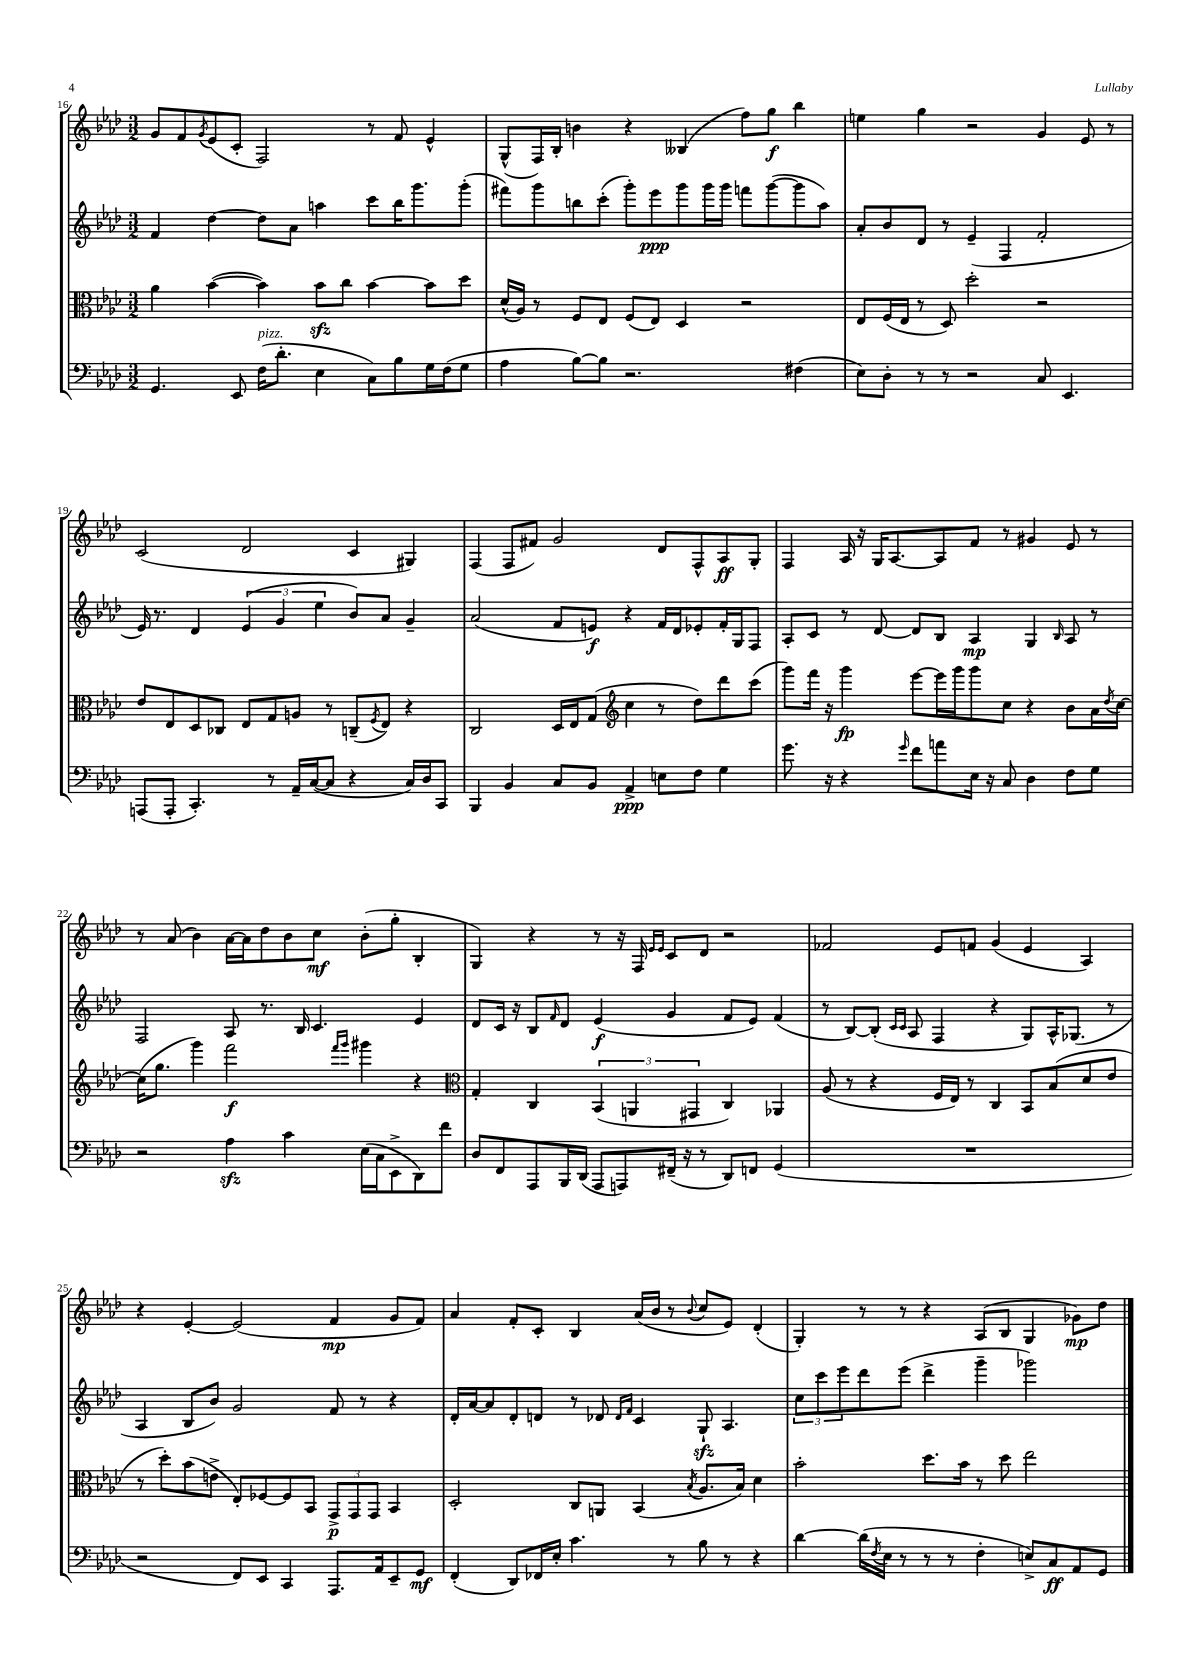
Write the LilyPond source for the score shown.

<<
\new StaffGroup <<
\new Staff = "s0" {
    \clef treble \key aes \major \numericTimeSignature \time 3/2
    g'8 f'8 \acciaccatura { g'8 } ees'8( c'8-. f2) r8 f'8 ees'4-^ |
    g8-^( f16) bes16-. b'4 r4 beses4( f''8) g''8\f bes''4 |
    e''4 g''4 r2 g'4 ees'8 r8 |
    c'2( des'2 c'4 gis4) |
    f4( f8 fis'8) g'2 des'8 f8-^ aes8\ff g8-. |
    f4 aes16 r16 g16 aes8.~ aes8 f'8 r8 gis'4 ees'8 r8 |
    r8 aes'8( bes'4) aes'16~ aes'16 des''8 bes'8 c''8\mf bes'8-.( g''8-. bes4-. |
    g4) r4 r8 r16 f16 \grace { ees'16 ees'16 } c'8 des'8 r2 |
    fes'2 ees'8 f'8 g'4( ees'4 aes4) |
    r4 ees'4~-. ees'2( f'4\mp g'8 f'8) |
    aes'4 f'8-. c'8-. bes4 aes'16( bes'16 r8 \appoggiatura { bes'8 } c''8 ees'8) des'4-.( |
    g4-.) r8 r8 r4 aes8( bes8 g4 ges'8\mp) des''8 \bar "|." |
}
\new Staff = "s1" {
    \clef treble \key aes \major \numericTimeSignature \time 3/2
    f'4 des''4~ des''8 aes'8 a''4 c'''8 bes''16 g'''8. g'''8-.( |
    fis'''8) g'''8 b''8 c'''8-.( g'''8-.) ees'''8\ppp g'''8 g'''16 g'''16 f'''8 g'''8~( g'''8 aes''8) |
    aes'8-. bes'8 des'8 r8 ees'4--( f4 f'2-. |
    ees'16) r8. des'4 \tuplet 3/2 { ees'4( g'4 ees''4 } bes'8) aes'8 g'4-- |
    aes'2( f'8 e'8\f) r4 f'16 des'16 ees'8-. f'16-. g16 f8 |
    aes8-. c'8 r8 des'8~ des'8 bes8 aes4\mp g4 \grace { bes16 } aes8 r8 |
    f2 aes8 r8. bes16 c'4. ees'4 |
    des'8 c'16 r16 bes8 \grace { f'16 } des'8 ees'4\f( g'4 f'8 ees'8) f'4( |
    r8 bes8~) bes8-.( \grace { c'16 c'16 } aes8 f4 r4 g8) aes16-^ ges8.( r8 |
    aes4 bes8 bes'8) g'2 f'8 r8 r4 |
    des'16-. aes'16~ aes'8 des'8-. d'8 r8 des'8 \grace { des'16 f'16 } c'4 g8-!\sfz aes4. |
    \tuplet 3/2 { c''8 c'''8 ees'''8 } des'''8 ees'''8( des'''4-> g'''4-- ges'''2) \bar "|." |
}
\new Staff = "s2" {
    \clef alto \key aes \major \numericTimeSignature \time 3/2
    aes'4 bes'4~( bes'4) bes'8\sfz c''8 bes'4~ bes'8 des''8 |
    des'16-^( aes16) r8 f8 ees8 f8( ees8) des4 r2 |
    ees8 f16( ees16 r8 des8) des''2-. r2 |
    ees'8 ees8 des8 ces8 ees8 g8 a8 r8 c8--( \acciaccatura { f8 } ees8) r4 |
    c2 des16 ees16 g8( \clef treble c''4 r8 des''8) des'''8 c'''8( |
    g'''8) f'''16 r16 g'''4\fp ees'''8~ ees'''16 g'''16 g'''8 c''8 r4 bes'8 aes'16 \acciaccatura { des''8 } c''16~ |
    c''16( g''8. g'''4) f'''2\f \grace { f'''16 g'''16 } gis'''4 r4 |
    \clef alto g4-. c4 \tuplet 3/2 { bes,4( a,4 gis,4 } c4) aes,4 |
    aes8( r8 r4 f16 ees16) r8 c4 bes,8 bes8( des'8 ees'8 |
    r8 des''8-.) bes'8( e'8-> ees8-.) fes8~ fes8 bes,8 \tuplet 3/2 { g,8->\p g,8 g,8 } bes,4 |
    des2-. c8 a,8 bes,4( \acciaccatura { bes8 } aes8. bes16) des'4 |
    bes'2-. des''8. bes'16 r8 des''8 ees''2 \bar "|." |
}
\new Staff = "s3" {
    \clef bass \key aes \major \numericTimeSignature \time 3/2
    g,4. ees,8 f16^\markup { \italic "pizz." }( des'8.-. ees4 c8) bes8 g16 f16( g8 |
    aes4 bes8~) bes8 r2. fis4( |
    ees8) des8-. r8 r8 r2 c8 ees,4. |
    a,,8( a,,8-. c,4.-.) r8 aes,16-- c16~( c8 r4 c16) des16 c,8 |
    bes,,4 bes,4 c8 bes,8 aes,4->\ppp e8 f8 g4 |
    g'8. r16 r4 \grace { g'16 } f'8 a'8 ees16 r16 c8 des4 f8 g8 |
    r2 aes4\sfz c'4 ees16( c16 ees,8-> des,8) f'8 |
    des8 f,8 aes,,8 bes,,16 des,16( aes,,8 a,,8) fis,16--( r16 r8 des,8) f,8 g,4( |
    R1. |
    r2 f,8) ees,8 c,4 aes,,8. aes,16 ees,8-- g,8\mf |
    f,4-.( des,8) fes,16 ees16-. c'4. r8 bes8 r8 r4 |
    des'4~ des'16( \acciaccatura { f8 } ees16 r8 r8 r8 f4-. e8->) c8\ff aes,8 g,8 \bar "|." |
}
>>
>>
\layout { \context { \Score currentBarNumber = #16 } }
